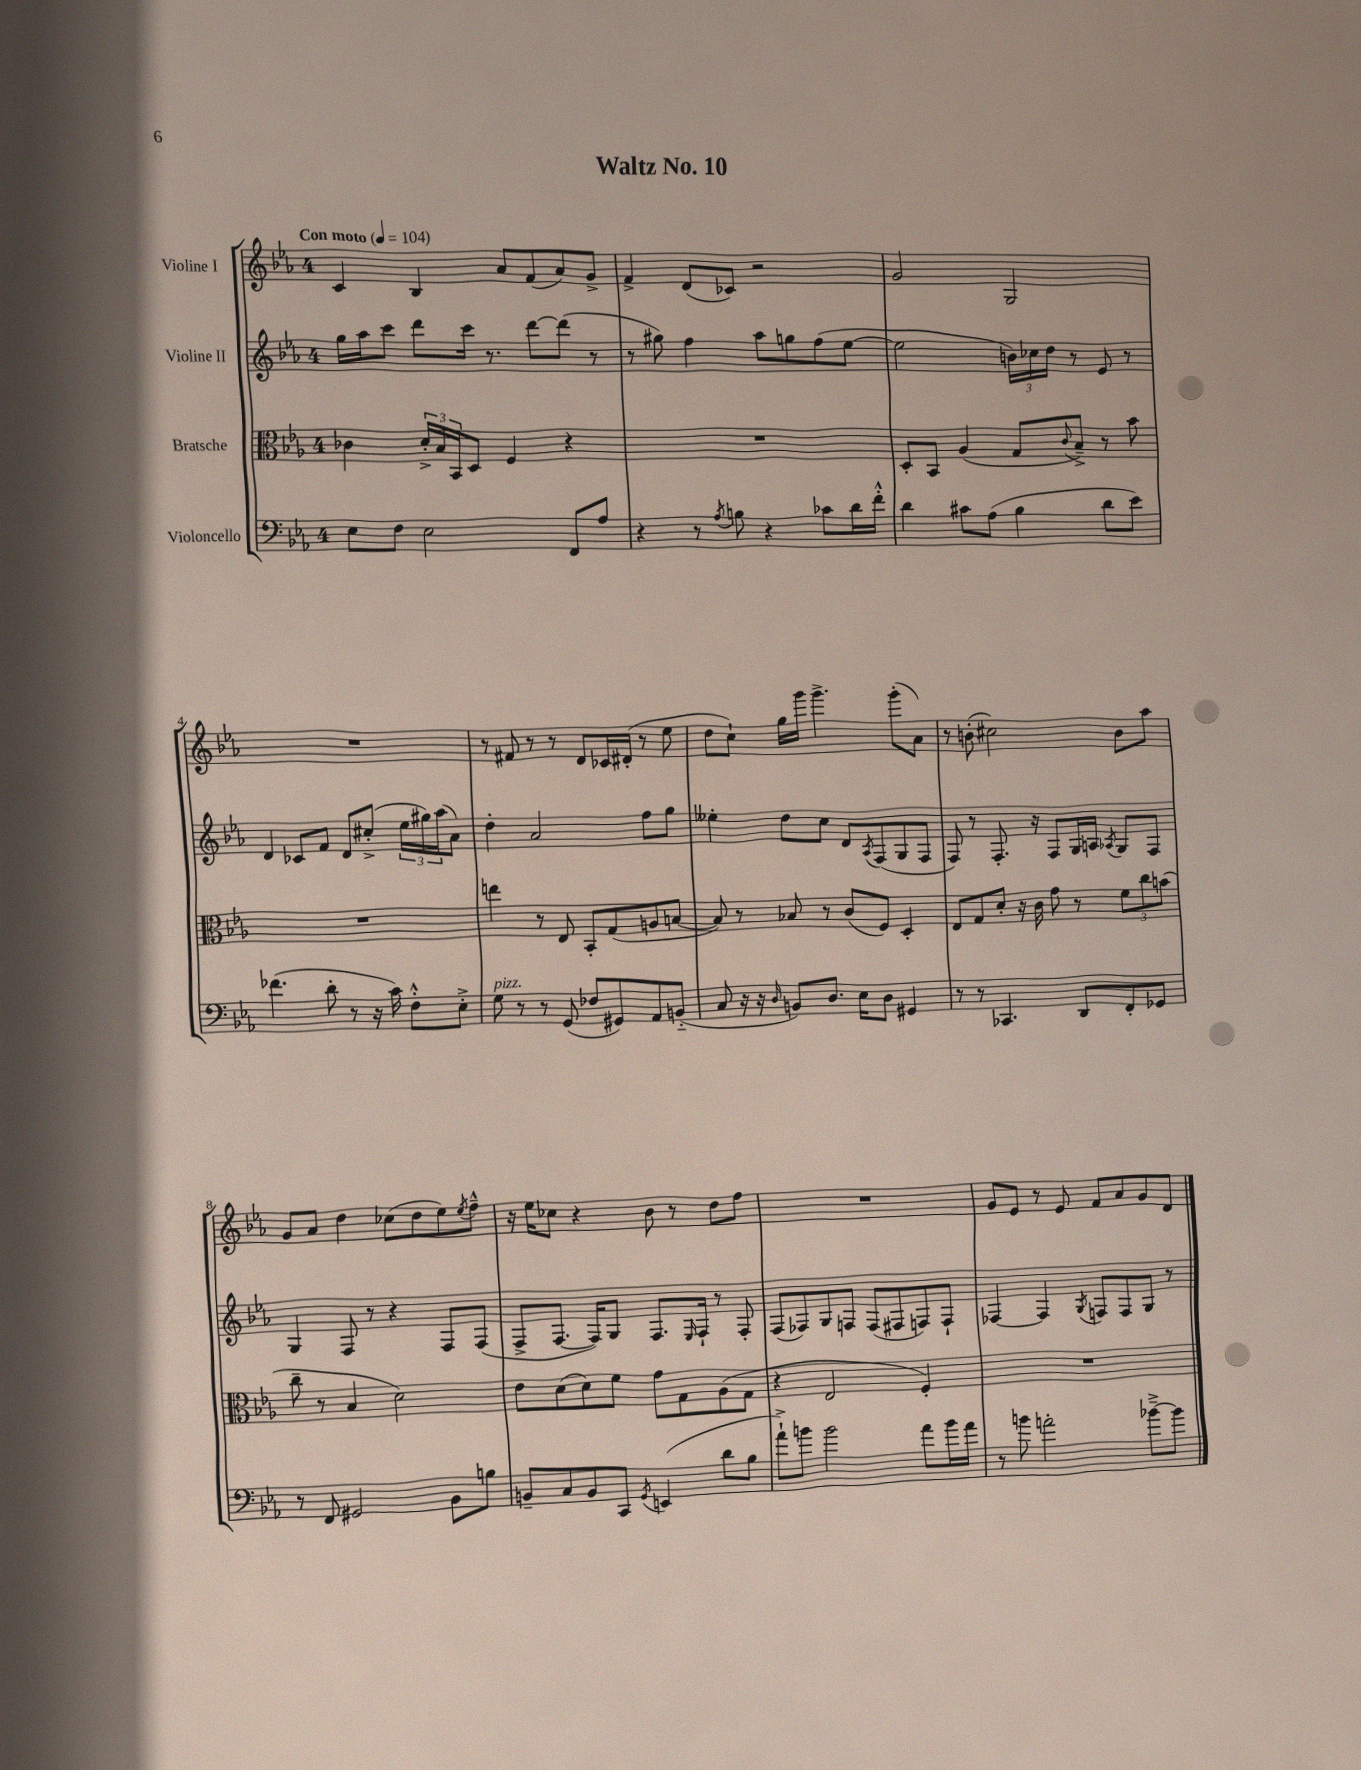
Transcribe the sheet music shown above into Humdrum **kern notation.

**kern	**kern	**kern	**kern
*staff4	*staff3	*staff2	*staff1
*clefF4	*clefC3	*clefG2	*clefG2
*k[b-e-a-]	*k[b-e-a-]	*k[b-e-a-]	*k[b-e-a-]
*M4/4	*M4/4	*M4/4	*M4/4
*MM104	*MM104	*MM104	*MM104
8E-\L	4c-\	16gg\LL	4c/
.	.	16aa-\J	.
8F\J	.	8ccc\J	.
2E-\	24d'^/LL	8ddd\L	4B-/
.	24B-/	.	.
.	24BB-/J	.	.
.	8D/J	16ccc\Jk	.
.	.	8.r	.
.	4F/	.	8a-/L
.	.	[8ddd\L	(8f/
8FF/L	4r	(8ddd\]J	8a-/)
8A-/J	.	8r	8g^/J
=	=	=	=
4r	1r	8r	4f^/
.	.	8gg#\)	.
8r	.	4ff\	(8d/L
8qA-/	.	.	.
8B\	.	.	8c-/J)
4r	.	8aa-\L	2r
.	.	8gg\	.
8c-\L	.	(8ff\	.
16d\L	.	[8ee-\J	.
16f'^^\JJ	.	.	.
=	=	=	=
4d\	8D'/L	2ee-\]	2g/
.	8BB-/J	.	.
8c#\L	(4A-/	.	.
(8A-\J	.	.	.
4B-\	8G/L	24b\LL)	2G/
.	.	24cc-\	.
.	.	24dd\JJ	.
.	8qqc/	.	.
.	8B-~^/J)	8r	.
8d\L	8r	8e-/	.
8e-\J)	8b-\	8r	.
=	=	=	=
(4.f-\	1r	4d/	1r
.	.	8c-/L	.
8d'\	.	8f/J	.
8r	.	8d/L	.
16r	.	(8cc#'^/J	.
16c\)	.	.	.
8F'^^\L	.	24ee-\LL	.
.	.	24gg#\)	.
.	.	(24aa-\J	.
8E-'^\J	.	8a-\J)	.
=	=	=	=
8G\	4ee\	4dd'\	8r
8r	.	.	8f#/
8r	8r	2a-/	8r
(8GG/	8E-/	.	8r
8F-/L	8BB-'/L	.	8d/L
8GG#/)	(8G/	.	16c-/L
.	.	.	(16d#'/JJ
8AA-/	8A/	8ff\L	8r
(8BB'~/J	[8B/J	8gg\J	8ee-\
=	=	=	=
8C/	8B/])	4ee--'\	8dd\L
16r	8r	.	8cc`\J)
16r	.	.	.
16qqD/	.	.	.
8BB/L)	8B-/	8dd\L	16gg\LL
.	.	.	16ggg\JJ
8.D/J	8r	8cc\J	4.ggg^\
.	(8c/L	8d/L	.
16E-\LK	.	.	.
.	.	8qA-/	.
8D\J	8F/J)	(8F/	.
4GG#/	4D'/	8G/	(8ggg'\L
.	.	8F/J	8a-\J)
=	=	=	=
8r	8E-/L	8F/)	8r
8r	8G/	8r	(8b'\
4.CC-/	8d'/J	8.F'/	2cc#\)
.	16r	.	.
.	16c\	16r	.
.	8g\	8F/L	.
8DD/L	8r	16G/L	.
.	.	16A/JJ	.
.	.	8qA-/	.
8FF'/	12f\L	8G/L	8b\L
.	12cc\	.	.
8GG-/J	.	8F/J	8aa-\J
.	(12b\J	.	.
=	=	=	=
8r	8cc~\	4G/	8g/L
8FF/	8r	.	8a-/J
2GG#/	4B-/	8F/	4dd\
.	.	8r	.
.	2d\)	4r	(8cc-\L
.	.	.	8dd\
8BB-\L	.	8F/L	8ee-\)
.	.	.	8qee-/
8B\J	.	(8F/J	8ff~^^\J
=	=	=	=
8BB~/L	8e-\L	8F^/L	16r
.	.	.	16ee-\LK
8C/	(8d\	[8.F/J	8cc-\J
8BB/	8d\)	.	4r
.	.	16F/]LK)	.
8CC/J	8f\J	8G/J	.
8qGG/	.	.	.
(4EE/	8g\L	8.F/L	8b-\
.	8G\	.	8r
.	.	16qqE-/	.
.	.	16F`/Jk	.
8d\L	(8A-\	8r	8dd\L
8B-\J	8G\J	8F'/	8ff\J
=	=	=	=
8a-`^\L)	4r	(8F/L	1r
8b\J	.	8F-/)	.
2b\	2E-/	8G/	.
.	.	8F/J	.
.	.	(8F/L	.
.	.	8F#/	.
8a-\L	4F'/)	8F/)	.
16b\L	.	8F`/J	.
16a-\JJ	.	.	.
=	=	=	=
8r	1r	[4F-/	8g/L
8b\	.	.	8e-/J
2a'\	.	4F-/]	8r
.	.	.	8e-/
.	.	8qG/	.
.	.	8F/L	8f/L
.	.	8F/	8a-/
[8b-~^\L	.	8G/J	8g/
8b-\]J	.	8r	8d/J
==	==	==	==
*-	*-	*-	*-
